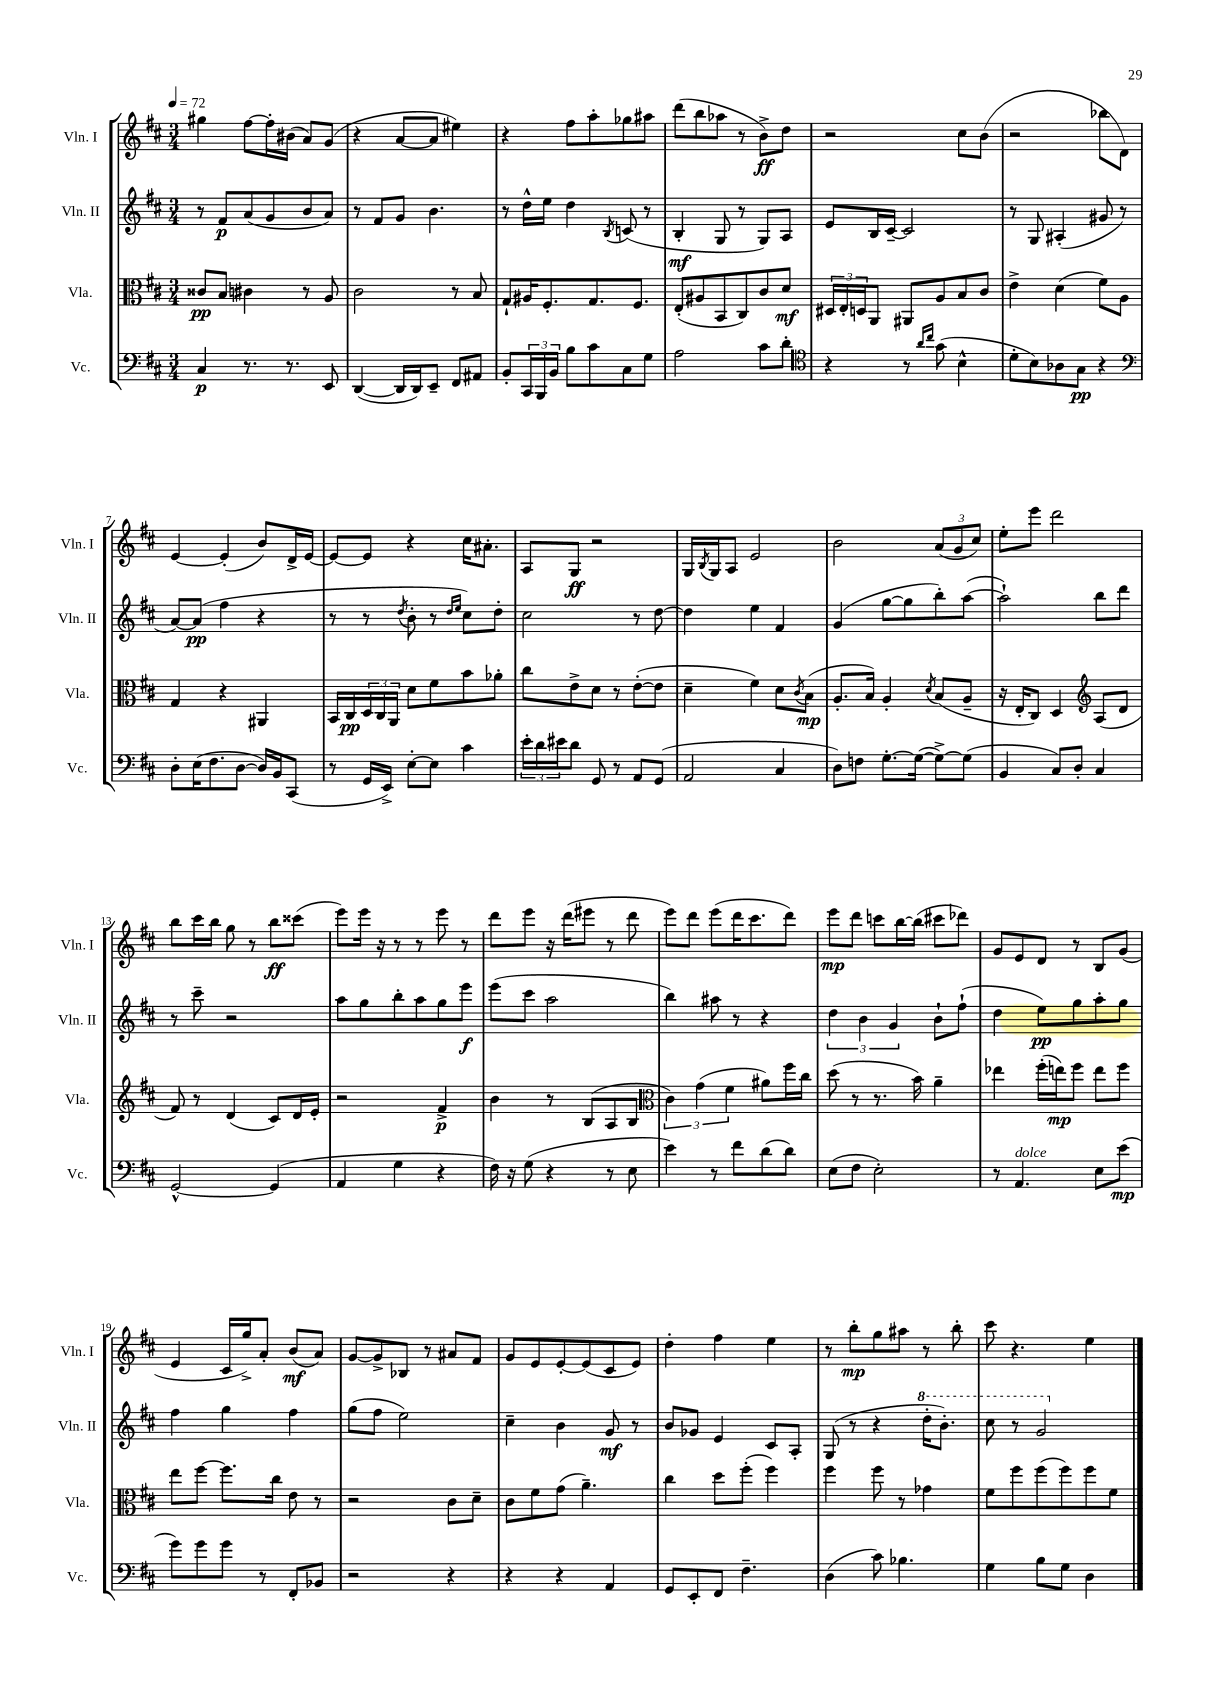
<<
\new StaffGroup <<
\new Staff = "s0" \with { instrumentName = "Vln. I" shortInstrumentName = "Vln. I" } {
    \clef treble \key d \major \numericTimeSignature \time 3/4 \tempo 4 = 72
    gis''4 fis''8~ fis''16-. bis'16( a'8) g'8( |
    r4 a'8~ a'8 eis''4) |
    r4 fis''8 a''8-. ges''8 ais''8 |
    d'''8( b''8 aes''8 r8 b'8->\ff) d''8 |
    r2 cis''8 b'8( |
    r2 bes''8 d'8) |
    e'4~ e'4-.( b'8) d'16-> e'16~ |
    e'8~ e'8 r4 cis''16 ais'8.-. |
    a8 g8\ff r2 |
    g16 \acciaccatura { b8 } g16 a8 e'2 |
    b'2 \tuplet 3/2 { a'8( g'8 cis''8) } |
    e''8-. e'''8 d'''2 |
    b''8 cis'''16 b''16 g''8 r8 b''8\ff cisis'''8( |
    e'''8) e'''16 r16 r8 r8 e'''8 r8 |
    d'''8 e'''8 r16 d'''16( eis'''8 r8 d'''8 |
    e'''8) d'''8 e'''8( d'''16 cis'''8. d'''8) |
    e'''8\mp d'''8 c'''8 b''16~ b''16( cis'''8 des'''8) |
    g'8 e'8 d'8 r8 b8 g'8( |
    e'4 cis'16 g''16->) a'8-. b'8\mf( a'8) |
    g'8~ g'8-> bes8 r8 ais'8 fis'8 |
    g'8 e'8 e'8~-. e'8( cis'8 e'8) |
    d''4-. fis''4 e''4 |
    r8 b''8-.\mp g''8 ais''8 r8 b''8-. |
    cis'''8 r4. e''4 \bar "|." |
}
\new Staff = "s1" \with { instrumentName = "Vln. II" shortInstrumentName = "Vln. II" } {
    \clef treble \key d \major \numericTimeSignature \time 3/4
    r8 fis'8\p a'8( g'8 b'8 a'8) |
    r8 fis'8 g'8 b'4. |
    r8 d''16-^ e''16 d''4 \acciaccatura { b8 } c'8( r8 |
    b4-.\mf g8 r8 g8) a8 |
    e'8 b16 cis'16~-- cis'2 |
    r8 g8 ais4-.( gis'8 r8 |
    a'8~) a'8\pp( fis''4 r4 |
    r8 r8 \acciaccatura { d''8 } b'8-. r8 \grace { d''16 e''16 } cis''8) d''8-. |
    cis''2 r8 d''8~ |
    d''4 e''4 fis'4 |
    g'4( g''8~ g''8 b''8-.) a''8~( |
    a''2-!) b''8 d'''8 |
    r8 cis'''8-- r2 |
    a''8 g''8 b''8-. a''8 g''8 e'''8\f |
    e'''8( cis'''8 a''2 |
    b''4) ais''8 r8 r4 |
    \tuplet 3/2 { d''4 b'4 g'4 } b'8-! fis''8-!( |
    d''4 e''8\pp) g''8 a''8-. g''8 |
    fis''4 g''4 fis''4 |
    g''8( fis''8 e''2) |
    cis''4-- b'4 g'8\mf r8 |
    b'8 ges'8 e'4 cis'8 a8-. |
    g8( r8 r4 \ottava #1 d'''16-. b''8.-.) |
    cis'''8 r8 g''2 \ottava #0 \bar "|." |
}
\new Staff = "s2" \with { instrumentName = "Vla." shortInstrumentName = "Vla." } {
    \clef alto \key d \major \numericTimeSignature \time 3/4
    cisis'8\pp b8 cis'4 r8 a8 |
    cis'2 r8 b8 |
    g8-! ais16 fis8.-. g8. fis8. |
    e8-.( ais8 b,8 cis8) cis'8 d'8\mf |
    \tuplet 3/2 { dis16 e16-. d16 } a,8 ais,8 a8 b8 cis'8 |
    e'4-> d'4( fis'8) a8 |
    g4 r4 ais,4 |
    b,16 cis16\pp \tuplet 3/2 { d16 cis16 a,16 } d'8 fis'8 b'8 aes'8-. |
    cis''8 e'8-> d'8 r8 e'8~-.( e'8 |
    d'4-- fis'4) d'8 \acciaccatura { cis'8 } b8\mp( |
    a8.-. b16) a4-. \acciaccatura { d'8 } b8( a8-- |
    r16 e16-. cis8) d4 \clef treble a8( d'8 |
    fis'8) r8 d'4( cis'8) d'16 e'16-. |
    r2 fis'4->\p |
    b'4 r8 b8( a8 b8 |
    \clef alto \tuplet 3/2 { cis'4) g'4( fis'4 } ais'8) fis''16 cis''16 |
    d''8( r8 r8. b'16) a'4-- |
    ees''4 fis''16-.( e''16\mp) fis''8 e''8 fis''8 |
    e''8 fis''8~ fis''8. cis''16 e'8 r8 |
    r2 cis'8 d'8-- |
    cis'8 fis'8 g'8( a'4.--) |
    cis''4 d''8 fis''8-.( fis''4) |
    fis''4 fis''8 r8 ges'4 |
    fis'8 fis''8 fis''8( fis''8) fis''8 fis'8 \bar "|." |
}
\new Staff = "s3" \with { instrumentName = "Vc." shortInstrumentName = "Vc." } {
    \clef bass \key d \major \numericTimeSignature \time 3/4
    cis4\p r8. r8. e,8 |
    d,4~( d,16 d,16) e,8-- fis,8 ais,8 |
    b,8-. \tuplet 3/2 { cis,16 b,,16 b,16 } b8 cis'8 cis8 g8 |
    a2 cis'8 d'8-. |
    \clef tenor r4 r8 \grace { a'16 cis''16 } g'8( b4-^ |
    d'8-. b8) aes8 g8\pp r4 |
    \clef bass d8-. e16( fis8. d8~ d16) b,16 cis,8( |
    r8 g,16 e,16->) e8~-. e8 cis'4 |
    \tuplet 3/2 { e'16-. d'16 eis'16 } d'8 g,8 r8 a,8 g,8( |
    a,2 cis4 |
    d8) f8 g8.~-. g16~( g8~->) g8( |
    b,4 cis8) d8-. cis4 |
    g,2~-^ g,4( |
    a,4 g4 r4 |
    fis16) r16 g8( r4 r8 e8 |
    e'4) r8 fis'8 d'8( d'8) |
    e8( fis8 e2-.) |
    r8 a,4.^\markup { \italic "dolce" } e8 e'8\mp( |
    g'8) g'8 g'8 r8 fis,8-. bes,8 |
    r2 r4 |
    r4 r4 a,4 |
    g,8 e,8-. fis,8 fis4.-- |
    d4( cis'8) bes4. |
    g4 b8 g8 d4 \bar "|." |
}
>>
>>
